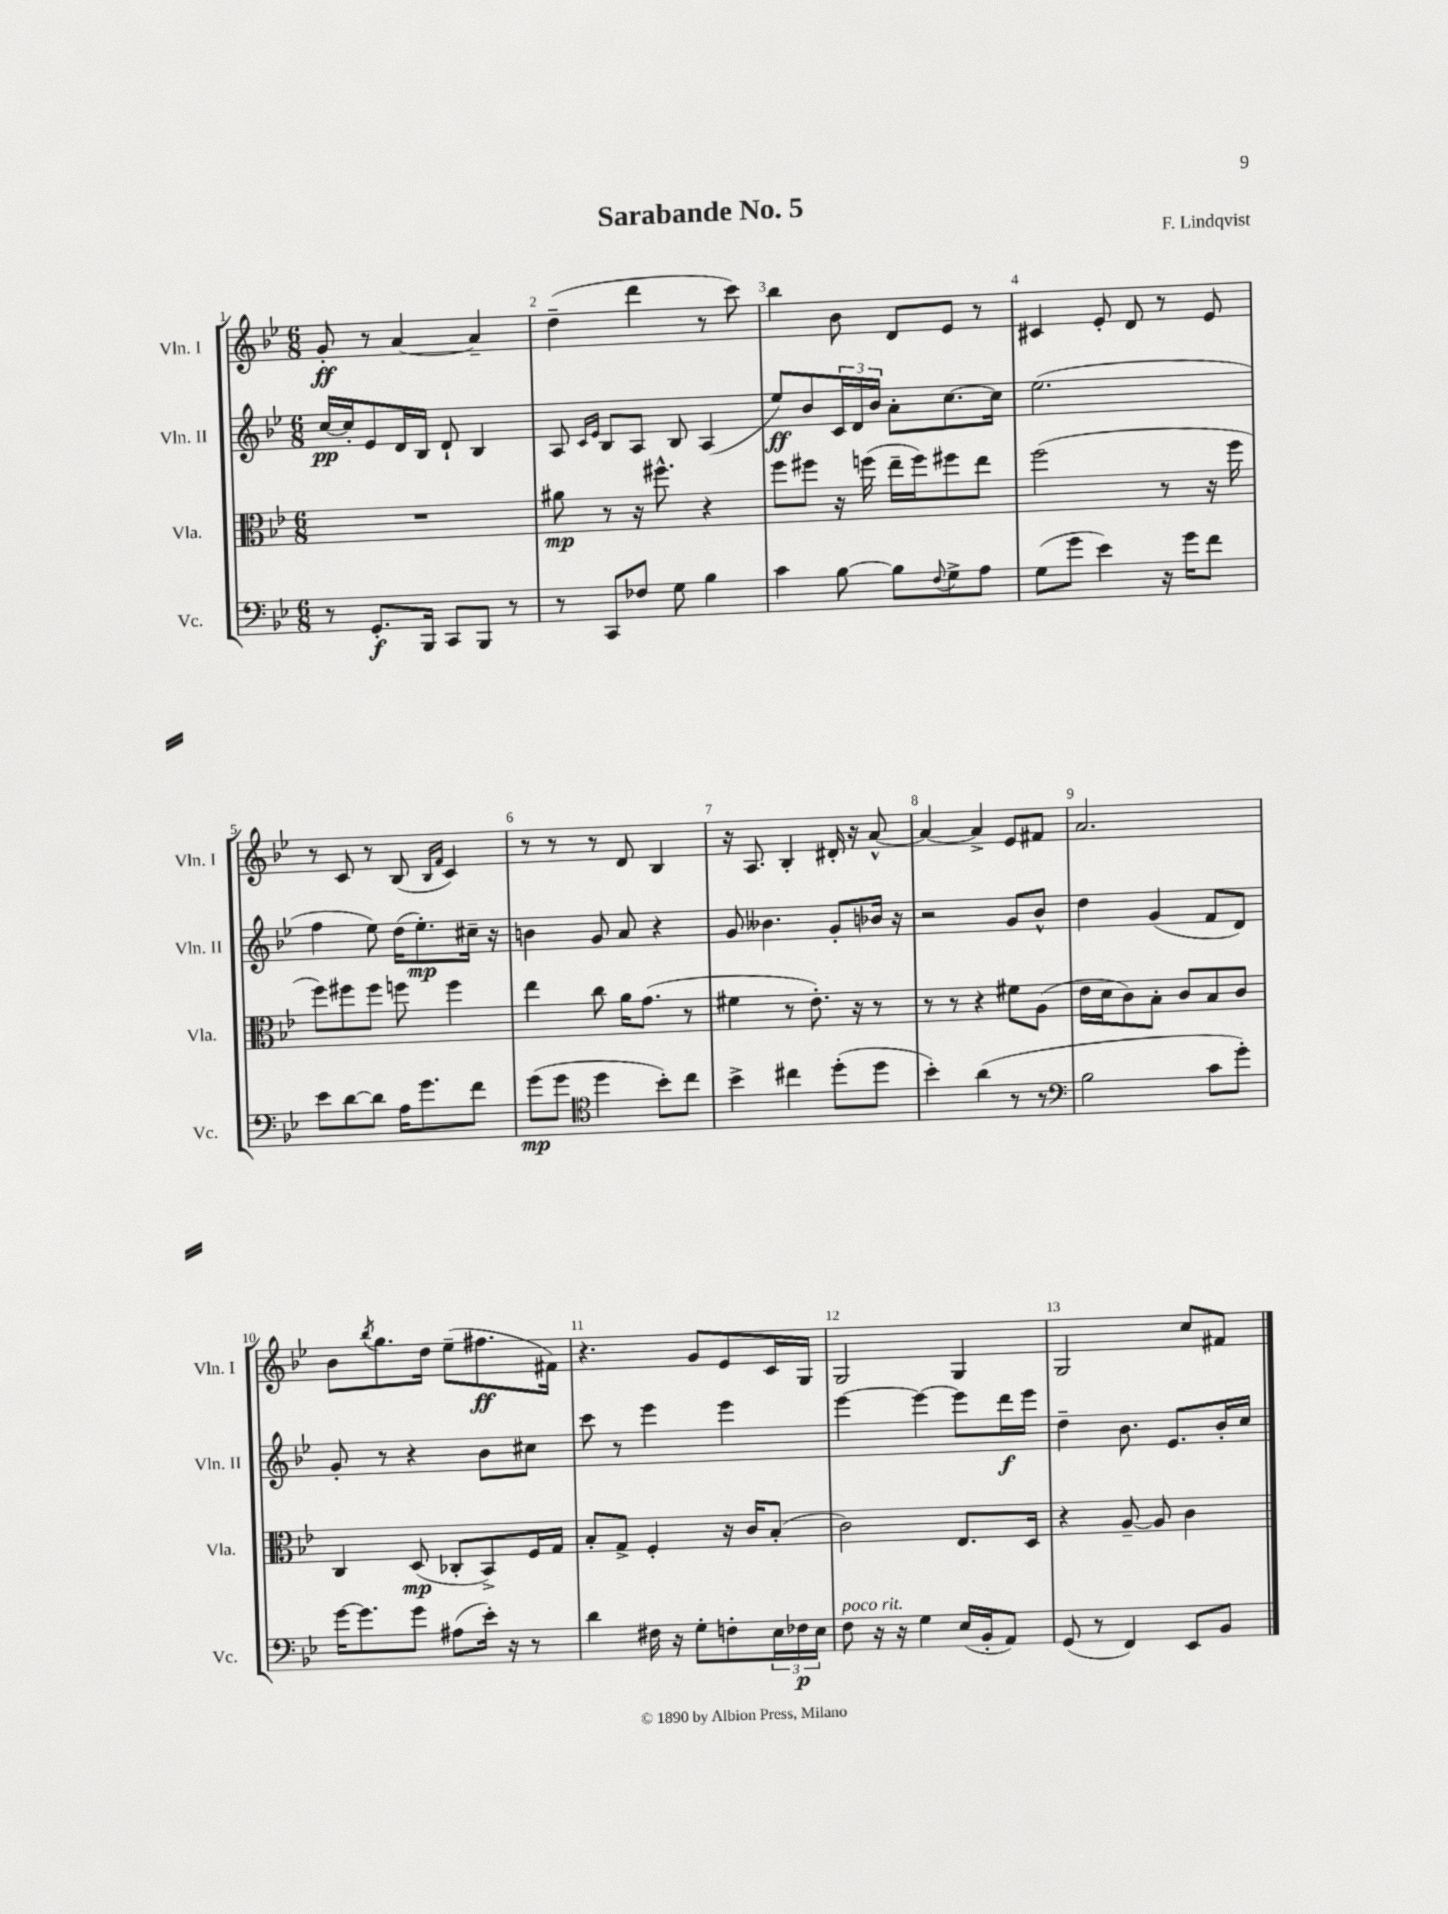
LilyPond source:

\header { title = "Sarabande No. 5" composer = "F. Lindqvist" }
<<
\new StaffGroup <<
\new Staff = "s0" \with { instrumentName = "Vln. I" shortInstrumentName = "Vln. I" } {
    \clef treble \key bes \major \numericTimeSignature \time 6/8
    g'8-.\ff r8 a'4~ a'4-- |
    d''4--( d'''4 r8 c'''8) |
    bes''4 bes'8 d'8 ees'8 r8 |
    cis'4 ees'8-. d'8 r8 ees'8 |
    r8 c'8 r8 bes8( \grace { bes16 f'16 } c'4) |
    r8 r8 r8 d'8 bes4 |
    r16 a8. bes4-. dis'16-. r16 a'8~-^ |
    a'4~ a'4-> ees'8 fis'8 |
    a'2. |
    bes'8 \acciaccatura { bes''8 } g''8. d''16 ees''8--( fis''8.\ff fis'16) |
    r4. g'8 ees'8 c'16 g16 |
    g2 g4 |
    g2 c''8 fis'8 \bar "|." |
}
\new Staff = "s1" \with { instrumentName = "Vln. II" shortInstrumentName = "Vln. II" } {
    \clef treble \key bes \major \numericTimeSignature \time 6/8
    c''16~\pp c''16-. ees'8 d'16 bes16 d'8-! bes4 |
    a8 \grace { c'16 ees'16 } bes8 a8 bes8 a4( |
    ees''8\ff) bes'8 \tuplet 3/2 { c'16 d'16 bes'16 } a'8-. c''8.~ c''16 |
    ees''2.( |
    f''4 ees''8) d''16( ees''8.-.\mp) cis''16-- r16 |
    b'4 g'8 a'8 r4 |
    g'8 beses'4. g'8-. bes'16 r16 |
    r2 g'8 bes'8-^ |
    d''4 g'4( f'8 d'8) |
    g'8-. r8 r4 bes'8 cis''8 |
    c'''8 r8 ees'''4 ees'''4 |
    ees'''4~ ees'''4~ ees'''8 d'''16\f ees'''16 |
    d''4-- bes'8. ees'8. bes'16-. c''16 \bar "|." |
}
\new Staff = "s2" \with { instrumentName = "Vla." shortInstrumentName = "Vla." } {
    \clef alto \key bes \major \numericTimeSignature \time 6/8
    R2. |
    ais'8\mp r8 r16 fis''8.-^ r4 |
    f''8 fis''8 r16 f''16( ees''16-- f''16) fis''8 ees''8 |
    f''2( r8 r16 f''16 |
    f''8) fis''8 fis''8 f''8 f''4 |
    ees''4 c''8 a'16 g'8.( r8 |
    fis'4 r8 ees'8.-.) r16 r8 |
    r8 r8 r4 fis'8 a8( |
    ees'16 d'16 c'8) bes8-. c'8 bes8 c'8 |
    c4 d8\mp( ces8-. bes,8->) f16 g16 |
    bes8-. g8-> f4-. r16 c'16 bes8-.( |
    c'2) ees8. d16 |
    r4 a8~-- a8 c'4 \bar "|." |
}
\new Staff = "s3" \with { instrumentName = "Vc." shortInstrumentName = "Vc." } {
    \clef bass \key bes \major \numericTimeSignature \time 6/8
    r8 g,8.-.\f bes,,16 c,8 bes,,8 r8 |
    r8 c,8 fes8 g8 bes4 |
    c'4 bes8~ bes8 \appoggiatura { f8 } g8-> a8 |
    g8( g'8 ees'4) r16 g'16 f'8 |
    ees'8 d'8~ d'8 a16 g'8. f'8 |
    g'8\mp( g'8 \clef tenor d''4 bes'8-.) c''8 |
    bes'4-> cis''4 d''8-.( d''8 |
    bes'4-.) a'4( r8 r8 |
    \clef bass bes2 c'8 g'8-.) |
    g'16~ g'8. g'8 ais8( ees'16-.) r16 r8 |
    d'4 fis16 r16 g8-. f8-. \tuplet 3/2 { ees16 fes16\p ees16 } |
    f8^\markup { \italic "poco rit." } r16 r16 g4 ees16( bes,16-. a,8) |
    g,8( r8 f,4) ees,8 bes,8 \bar "|." |
}
>>
>>
\layout { \context { \Score \override BarNumber.break-visibility = ##(#f #t #t) barNumberVisibility = #all-bar-numbers-visible } }
